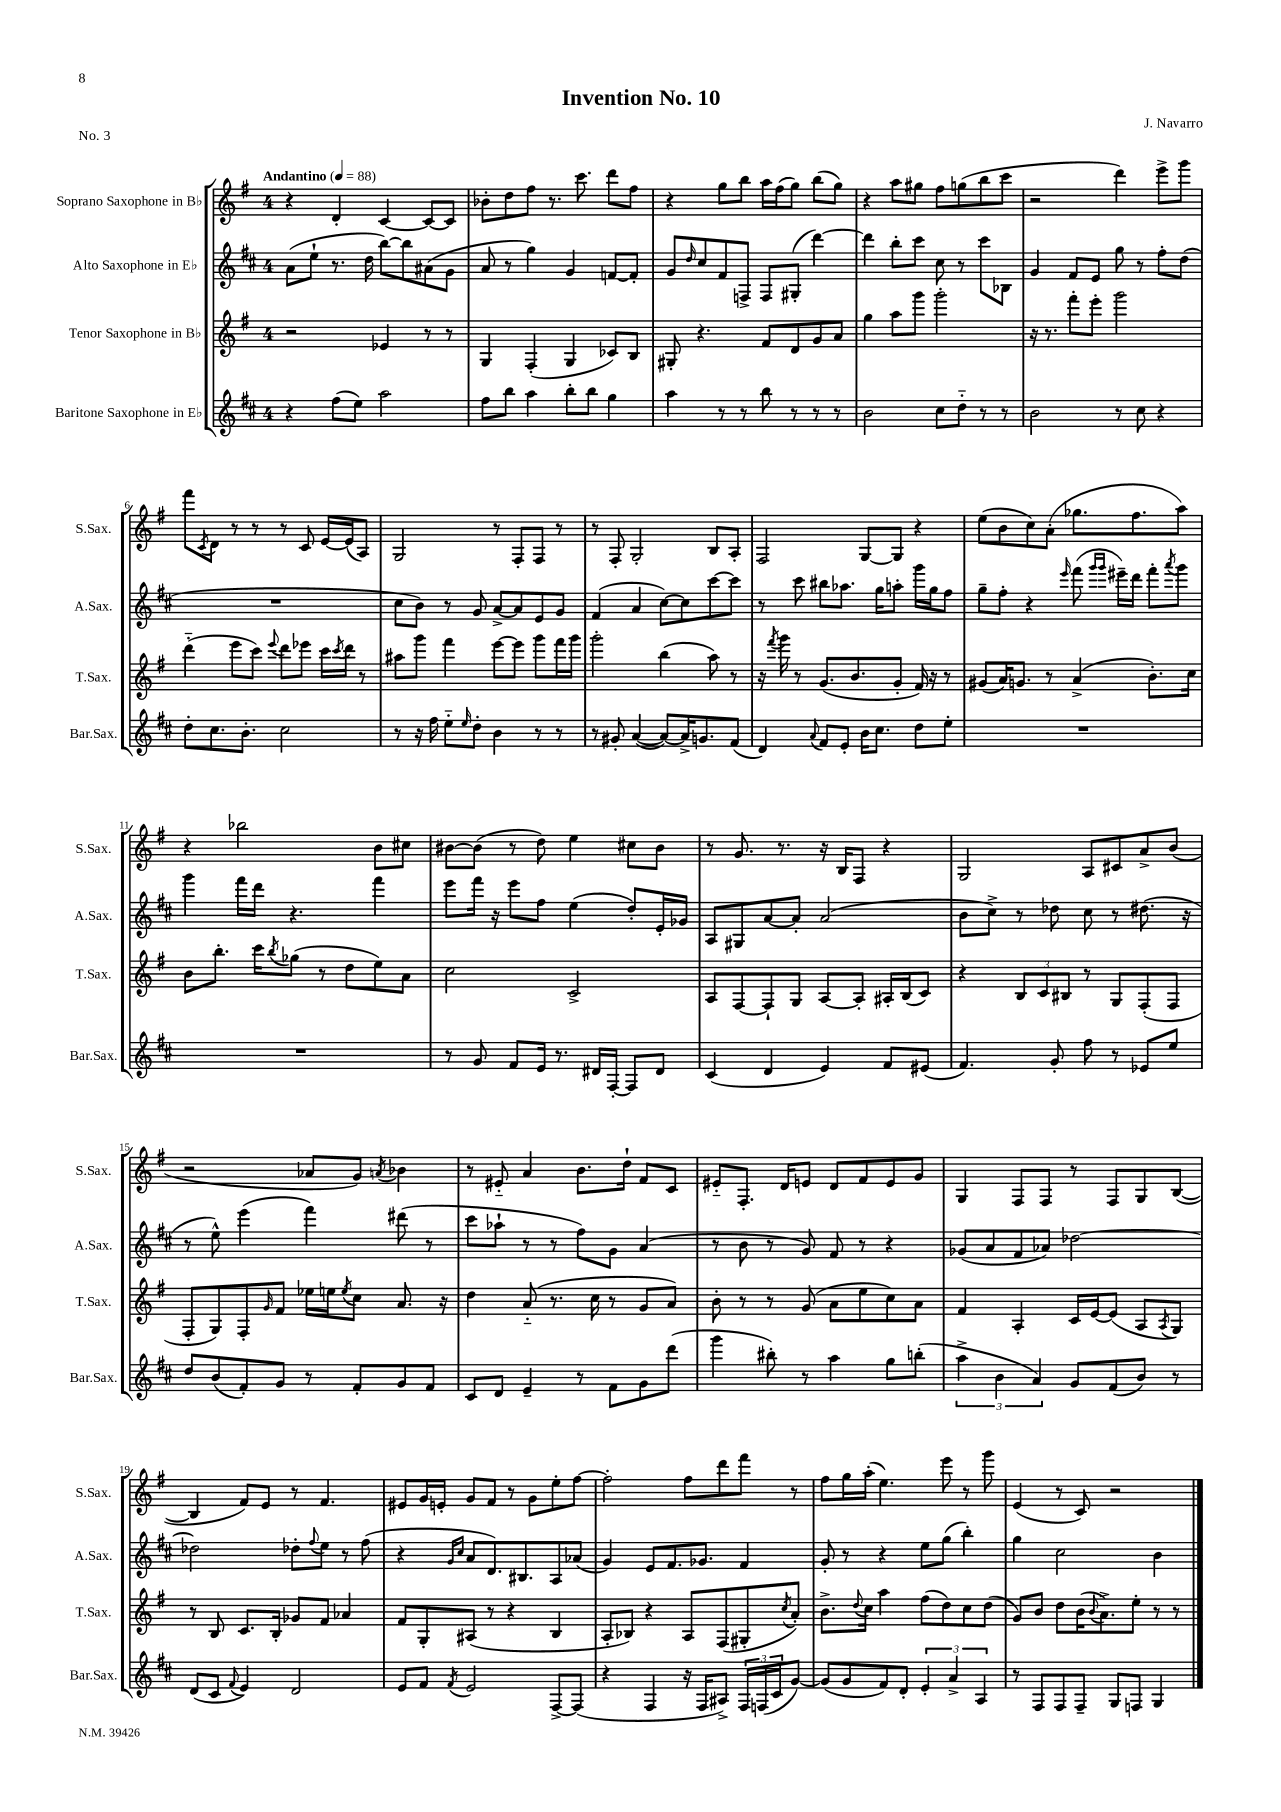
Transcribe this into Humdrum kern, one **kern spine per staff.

**kern	**kern	**kern	**kern
*staff4	*staff3	*staff2	*staff1
*clefG2	*clefG2	*clefG2	*clefG2
*k[f#c#]	*k[f#]	*k[f#c#]	*k[f#]
*M4/4	*M4/4	*M4/4	*M4/4
*MM88	*MM88	*MM88	*MM88
4r	2r	(8a\L	4r
.	.	8ee`\J	.
(8ff#\L	.	8.r	4d'/
8ee\J)	.	.	.
.	.	16dd\	.
2aa\	4e-/	[8bb\L)	[4c/
.	.	8bb\]	.
.	8r	(8a#\	8c/_L
.	8r	8g\J	8c/]J
=	=	=	=
8ff#\L	4G/	8a/	8b-'\L
8bb\J	.	8r	8dd\
4aa\	(4F#'/	4gg\)	8ff#\J
.	.	.	8.r
8bb'\L	4G/	4g/	.
.	.	.	8.ccc\
8bb\J	.	.	.
4gg\	8c-/L)	[8f/L	8ddd\L
.	8B/J	8f'/]J	8ff#\J
=	=	=	=
4aa\	8G#'/	8g/L	4r
.	.	16qqdd/	.
.	4.r	8cc#/	.
8r	.	8f#/	8gg\L
8r	.	8F^/J	8bb\J
8bb\	8f#/L	8F/L	16aa\LL
.	.	.	(16ff#\J
8r	8d/	(8G#'/J	8gg\J)
8r	8g/	[4ddd\)	(8bb\L
8r	8a/J	.	8gg\J)
=	=	=	=
2b\	4gg\	4ddd\]	4r
.	8aa\L	8bb'\L	8aa\L
.	8ggg\J	8ccc#\J	8gg#\J
8cc#\L	2ggg'\	8cc#\	8ff#\L
8dd'~\J	.	8r	(8gg\
8r	.	8ccc#\L	8bb\
8r	.	8B-\J	8ccc\J
=	=	=	=
2b\	16r	4g/	2r
.	8.r	.	.
.	8fff#'\L	8f#/L	.
.	8eee'\J	8e/J	.
8r	2ggg\	8gg\	4ddd\)
8cc#\	.	8r	.
4r	.	8ff#'\L	8eee^\L
.	.	(8dd\J	8ggg\J
=	=	=	=
8dd'\L	(4ddd'~\	1r	8fff#\L
.	.	.	8qc/
8.cc#\	.	.	8d\J
.	8eee\L	.	8r
8.b'\J	.	.	.
.	8ccc\J)	.	8r
.	8qqeee/	.	.
2cc#\	8ddd\L	.	8r
.	8eee-\J	.	8c/
.	16ccc\LL	.	[16e/LL
.	8qccc/	.	.
.	16ddd\JJ	.	(16e/]J
.	8r	.	8A/J)
=	=	=	=
8r	8aa#\L	8cc#\L	2G/
16r	8ggg\J	8b\J)	.
16ff#\	.	.	.
8ee'~\L	4fff#\	8r	.
16qqee/	.	.	.
8dd'\J	.	8g/	.
4b\	[8eee\L	[8a^/L	8r
.	8eee\]J	8a/]	8F#'/L
8r	8ggg\L	8e/	8F#/J
8r	16fff#\L	8g/J	8r
.	16ggg\JJ	.	.
=	=	=	=
8r	2ggg'\	(4f#/	8r
8g#'/	.	.	8F#'/
([4a/	.	4a/	2G'/
8a/_L)	(4bb\	[8cc#\L)	.
16a^/]K	.	8cc#\]	.
8.g/	.	.	.
.	8aa\)	[8ccc#\	8B/L
(8f#/J	8r	8ccc#\]J	8A'/J
=	=	=	=
4d/)	16r	8r	2F#/
.	8qfff#/	.	.
.	16ggg\	.	.
.	8r	8ccc#\	.
8qqa/	.	.	.
8f#/L	(8.g/L	8bb#\L	.
8e'/J	.	8.aa-\J	.
.	8.b/	.	.
16b\LK	.	.	[8G/L
8.cc#\J	.	16gg\LK	.
.	8g'/J	8aa'\J	8G/]J
8dd\L	16f#/)	16ggg\LL	4r
.	16r	16gg\J	.
8ee'\J	8r	8ff#\J	.
=	=	=	=
1r	(8g#/L	8gg~\L	(8ee\L
.	16a/K)	8ff#'\J	8b\
.	8.g/J	.	.
.	.	4r	8cc\)
.	8r	.	(8a'\J
.	.	16qqeee/	.
.	(4a^/	(8fff#\	8.gg-\L
.	.	16qqggg/LL	.
.	.	16qqggg/JJ	.
.	.	16eee#~\LL)	.
.	.	16ddd\JJ	8.ff#\
.	8.b'\L)	8fff#'\L	.
.	.	8qaaa/	.
.	.	8ggg\J	8aa\J)
.	16cc\Jk	.	.
=	=	=	=
1r	8b\L	4ggg\	4r
.	8.bb'\J	.	.
.	.	16fff#\LL	2bb-\
.	16ccc\LK	16ddd\JJ	.
.	8qbb/	.	.
.	(8gg-\J	4.r	.
.	8r	.	.
.	8dd\L	.	.
.	8ee\)	4fff#\	8b\L
.	8a\J	.	8cc#\J
=	=	=	=
8r	2cc\	8eee\L	[8b#\L
8g/	.	16fff#\Jk	(8b#\]J
.	.	16r	.
8f#/L	.	8eee\L	8r
16e/Jk	.	8ff#\J	8dd\)
8.r	.	.	.
.	2c^/	(4ee\	4ee\
16d#/LL	.	.	.
[16F#'/JJ	.	.	.
8F#/]L	.	8dd'/L)	8cc#\L
8d#/J	.	16e'/L	8b#\J
.	.	16g-/JJ	.
=	=	=	=
(4c#/	8A/L	8A/L	8r
.	[8F#/	8G#/	8.g/
4d/	8F#`/]	[8a/	.
.	.	.	8.r
.	8G/J	8a'/]J	.
4e/)	[8A/L	(2a/	16r
.	.	.	16B/LK
.	8A'/]J	.	8F#/J
8f#/L	16A#'/LL	.	4r
.	(16B/J	.	.
(8e#/J	8c/J)	.	.
=	=	=	=
4.f#/)	4r	8b\L	2G/
.	.	8cc#^\J)	.
.	12B/L	8r	.
.	12c/	.	.
8g'/	.	8dd-\	.
.	12B#/J	.	.
8ff#\	8r	8cc#\	8A/L
8r	8G/L	8r	8c#/
8e-/L	(8F#'/	(8.dd#\	8a^/
8ee/J	8F#/J	.	(8b/J
.	.	16r	.
=	=	=	=
8dd/L	8F#'/L	8r	2r
(8b/	8G/)	8ee^^\)	.
8f#'/)	8F#'/	(4eee\	.
.	16qqg/	.	.
8g/J	8f#/J	.	.
8r	16ee-\LL	4fff#\)	8a-/L
.	16ee\J	.	.
.	8qee/	.	.
8f#'/L	8cc\J	.	8g/J)
.	.	.	8qa/
8g/	8.a/	(8ddd#\	4b-\
8f#/J	.	8r	.
.	16r	.	.
=	=	=	=
8c#/L	4dd\	8ccc#\L	8r
8d/J	.	8aa-`\J	8e#'~/
4e~/	(8a'~/	8r	4a/
.	8.r	8r	.
8r	.	8ff#\L)	8.b\L
.	16cc\	.	.
8f#\L	8r	8g\J	.
.	.	.	16dd`\Jk
8g\	8g/L	(4a/	8f#/L
(8ddd\J	8a/J)	.	8c/J
=	=	=	=
4ggg\	8b'\	8r	8e#'~/L
.	8r	8b\	8.F#'/J
8bb#'\)	8r	8r	.
.	.	.	16d/LK
8r	(8g/	8g/)	8e/J
4aa\	8a\L	8f#/	8d/L
.	8ee\	8r	8f#/
8gg\L	8cc\)	4r	8e/
(8bb'\J	8a\J	.	8g/J
=	=	=	=
6aa^\	4f#/	(8g-/L	4G/
.	.	8a/	.
6b\	.	.	.
.	4A'/	8f#/	8F#/L
6a/)	.	.	.
.	.	8a-/J)	8F#/J
8g/L	16c/LL	[2dd-\	8r
.	[16e/J	.	.
(8f#/	(8e/]J	.	8F#/L
8b/J)	8A/L	.	8G/
.	8qA/	.	.
8r	8G/J)	.	([8B/J
=	=	=	=
(8d/L	8r	2dd-\]	4B/]
8c#/J	8B/	.	.
8qqf#/	.	.	.
4e/)	8.c/L	.	8f#/L)
.	.	.	8e/J
.	16B'/Jk	.	.
2d/	8g-/L	8dd-'\L	8r
.	.	8qqff#/	.
.	8f#/J	8ee\J	4.f#/
.	4a-/	8r	.
.	.	(8ff#\	.
=	=	=	=
8e/L	8f#/L	4r	8e#/L
8f#/J	8G'/	.	16g/L
.	.	.	16e'/JJ
.	.	16qqg/LL	.
8qf#/	.	16qqcc#/JJ	.
2e/	(8A#/J	8a/L	8g/L
.	8r	8.d/)	8f#/J
.	4r	.	8r
.	.	8.B#/	.
.	.	.	8g\L
[8F#^/L	4B/	8A/	8ee'\
(8F#/]J	.	(8a-/J	[8ff#\J
=	=	=	=
4r	8A'/L	4g/)	2ff#'\]
.	8B-/J)	.	.
4F#/	4r	8e/L	.
.	.	8.f#/	.
16r	8A/L	.	8ff#\L
16F#/LK	.	8.g-/J	.
8A#^/J)	(8F#/	.	8ddd\
24F#/LL	8G#'/	4f#/	8fff#\J
(24F/	.	.	.
24c#/J	.	.	.
.	8qcc/	.	.
[8g/J)	8a'/J)	.	8r
=	=	=	=
(8g/]L	8.b^\L	8g'/	8ff#\L
8g/	.	8r	16gg\L
.	8qqdd/	.	.
.	16cc\Jk	.	(16aa'\JJ
8f#/)	4aa\	4r	4.ee\)
8d'/J	.	.	.
6e'/	(8ff#\L	8ee\L	.
.	8dd\)	(8gg\J	8eee\
6a^/	.	.	.
.	8cc\	4bb'\)	8r
6A/	.	.	.
.	(8dd\J	.	8ggg\
=	=	=	=
8r	8g/L)	4gg\	(4e/
8F#/L	8b/J	.	.
8F#/	8dd\L	2cc#\	8r
8F#~/J	(16b\K	.	8c/)
.	8qqb/	.	.
.	8.a^\)	.	.
8G/L	.	.	2r
8F/J	8ee'\J	.	.
4G/	8r	4b\	.
.	8r	.	.
==	==	==	==
*-	*-	*-	*-
